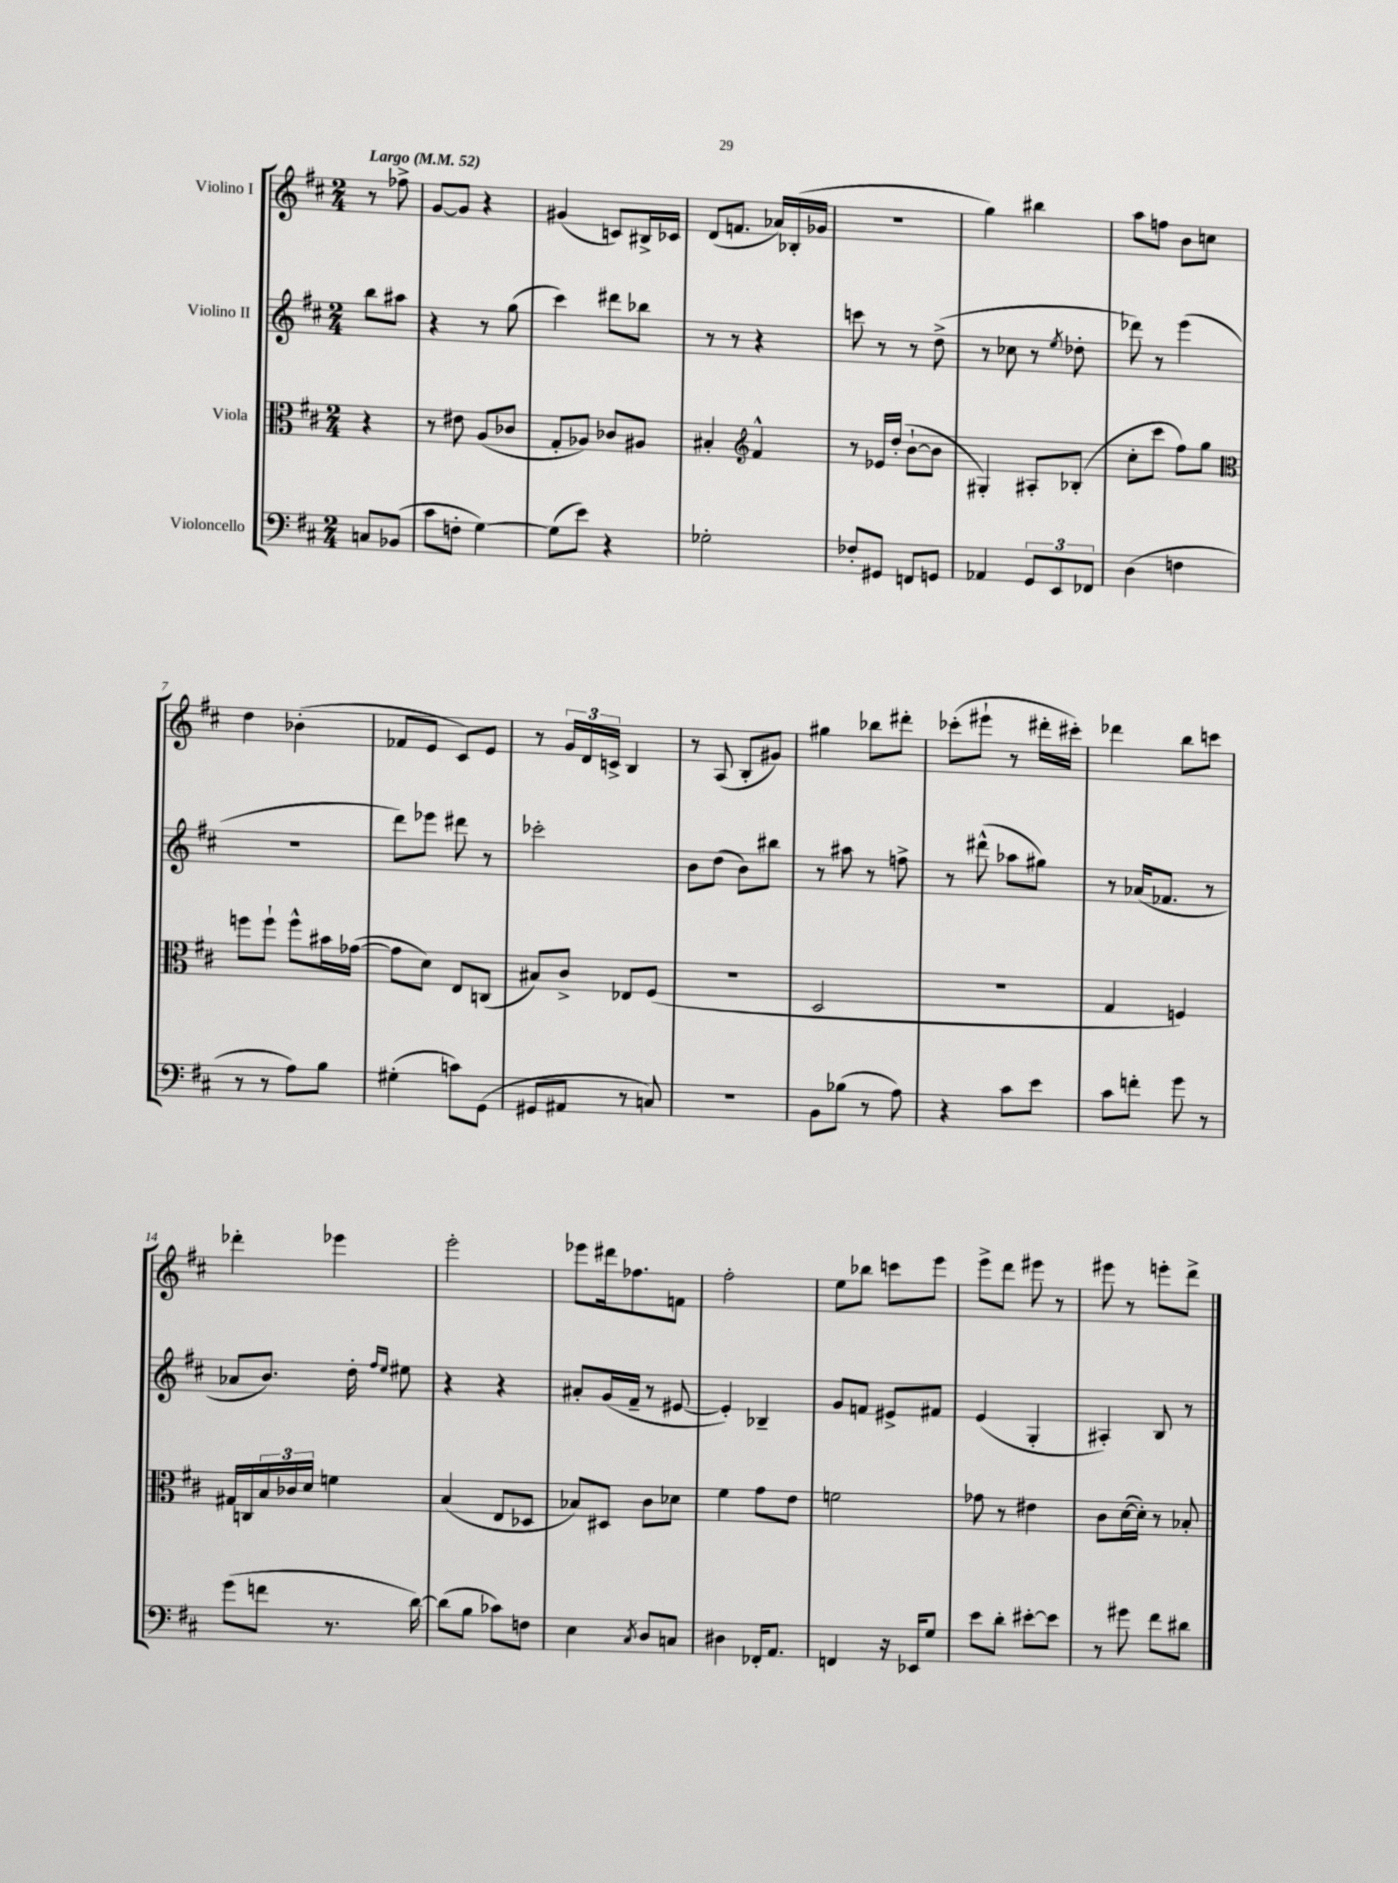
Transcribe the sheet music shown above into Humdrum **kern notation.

**kern	**kern	**kern	**kern
*staff4	*staff3	*staff2	*staff1
*clefF4	*clefC3	*clefG2	*clefG2
*k[f#c#]	*k[f#c#]	*k[f#c#]	*k[f#c#]
*M2/4	*M2/4	*M2/4	*M2/4
*MM52	*MM52	*MM52	*MM52
8C/L	4r	8bb\L	8r
(8BB-/J	.	8aa#\J	8ff-^\
=	=	=	=
8c#\L	8r	4r	[8g/L
8F'\J	8e#\	.	8g/]J
[4G\)	(8A/L	8r	4r
.	8c-/J	(8gg\	.
=	=	=	=
(8G\]L	8G'/L	4ccc#\)	(4g#/
8e\J)	8A-/J)	.	.
4r	8c-/L	8ddd#\L	8c/L)
.	8A#/J	8bb-\J	16B#^/L
.	.	.	16c-/JJ
=	=	=	=
2G-'\	4B#'/	8r	(8d/L
.	.	8r	8.f/J
*	*clefG2	*	*
.	4f#^^/	4r	.
.	.	.	16a-/LL)
.	.	.	(16B-'/
.	.	.	16g-/JJ
=	=	=	=
8F-'/L	8r	8ccc\	2r
8GG#/J	16e-/LL	8r	.
.	(16dd'/JJ	.	.
8FF/L	[8b`\L	8r	.
8GG/J	8b\]J	(8dd^\	.
=	=	=	=
4AA-/	4G#'/)	8r	4gg\)
.	.	8cc-\	.
12GG/L	8A#'/L	8r	4bb#\
12EE/	.	.	.
.	.	8qee/	.
.	(8B-'/J	8dd-'\	.
12FF-/J	.	.	.
=	=	=	=
(4D\	8cc#'\L	8ddd-\)	8aa\L
.	8ccc#\J	8r	8ff\J
4F\	8ff#\L)	(4eee\	8b\L
.	8gg\J	.	8cc\J
=	=	=	=
*	*clefC3	*	*
8r	8ff\L	2r	4dd\
8r	8ff`\J	.	.
8A\L)	8ff^^\L	.	(4b-'\
8B\J	16b#\L	.	.
.	([16g-\JJ	.	.
=	=	=	=
(4G#'\	8g-\]L	8ddd\L)	8f-/L
.	8d\J)	8eee-\J	8e/J
8c\L)	8E/L	8ddd#\	8c#/L)
(8GG\J	(8C/J	8r	8e/J
=	=	=	=
8GG#/L	8B#/L)	2ccc-'\	8r
8AA#/J	8c#^/J	.	24g/LL
.	.	.	24d/
.	.	.	24c^/JJ
8r	8E-/L	.	4B/
8C/)	(8F#/J	.	.
=	=	=	=
2r	2r	8b\L	8r
.	.	(8dd\J	(8A/
.	.	8b\L)	8B'/L
.	.	8bb#\J	8g#/J)
=	=	=	=
8BB\L	2D/	8r	4gg#\
(8B-\J	.	8aa#\	.
8r	.	8r	8bb-\L
8A\)	.	8ff^\	8ddd#'\J
=	=	=	=
4r	2r	8r	(8ccc-'\L
.	.	(8ddd#^^\	8eee#`\J
8c#\L	.	8aa-\L	8r
8e\J	.	8gg#\J)	16ddd#'\LL
.	.	.	16ccc#'\JJ)
=	=	=	=
8c#\L	4G/	8r	4ddd-\
8f'\J	.	(16a-/LK	.
.	.	8.f-/J	.
8g\	4F/)	.	8bb\L
8r	.	8r	8ccc\J
=	=	=	=
(8g\L	16G#/LL	8a-/L	4ddd-'\
.	16C/	.	.
8f\J	24B/	8.b/J)	.
.	24c-/	.	.
.	24d/JJ	.	.
8.r	4f\	.	4eee-\
.	.	16dd'\	.
.	.	16qqff#/LL	.
.	.	16qqee/JJ	.
.	.	8ee#\	.
[16d\)	.	.	.
=	=	=	=
(8d\]L	(4B/	4r	2eee'\
8B\J	.	.	.
8c-\L)	8E/L	4r	.
8F\J	8D-/J	.	.
=	=	=	=
4E\	8B-/L)	8a#'/L	8eee-\L
.	8D#/J	(16g/L	16ddd#\k
.	.	16f#~/JJ	8.ff-\
8qC#/	.	.	.
8D/L	8c#\L	8r	.
8C/J	8d-\J	[8e#/	8f\J
=	=	=	=
4D#\	4f#\	4e#'/])	2ff#'\
16FF-'/LK	8g\L	4B-~/	.
8.AA/J	.	.	.
.	8e\J	.	.
=	=	=	=
4FF/	2f\	8g/L	8ee\L
.	.	8f/J	8bb-\J
16r	.	8e#^/L	8ccc\L
16EE-/LK	.	.	.
8G/J	.	8f#/J	8eee\J
=	=	=	=
8e\L	8g-\	(4e/	8eee^\L
8d'\J	8r	.	8ddd\J
[8e#'\L	4e#\	4G'/	8eee#\
8e#\]J	.	.	8r
=	=	=	=
8r	8c#\L	4A#'/)	8eee#\
8g#\	([16d\L	.	8r
.	16d'\]JJ)	.	.
8f#\L	8r	8B/	8eee'\L
8d#\J	8B-'/	8r	8ddd^\J
==	==	==	==
*-	*-	*-	*-
